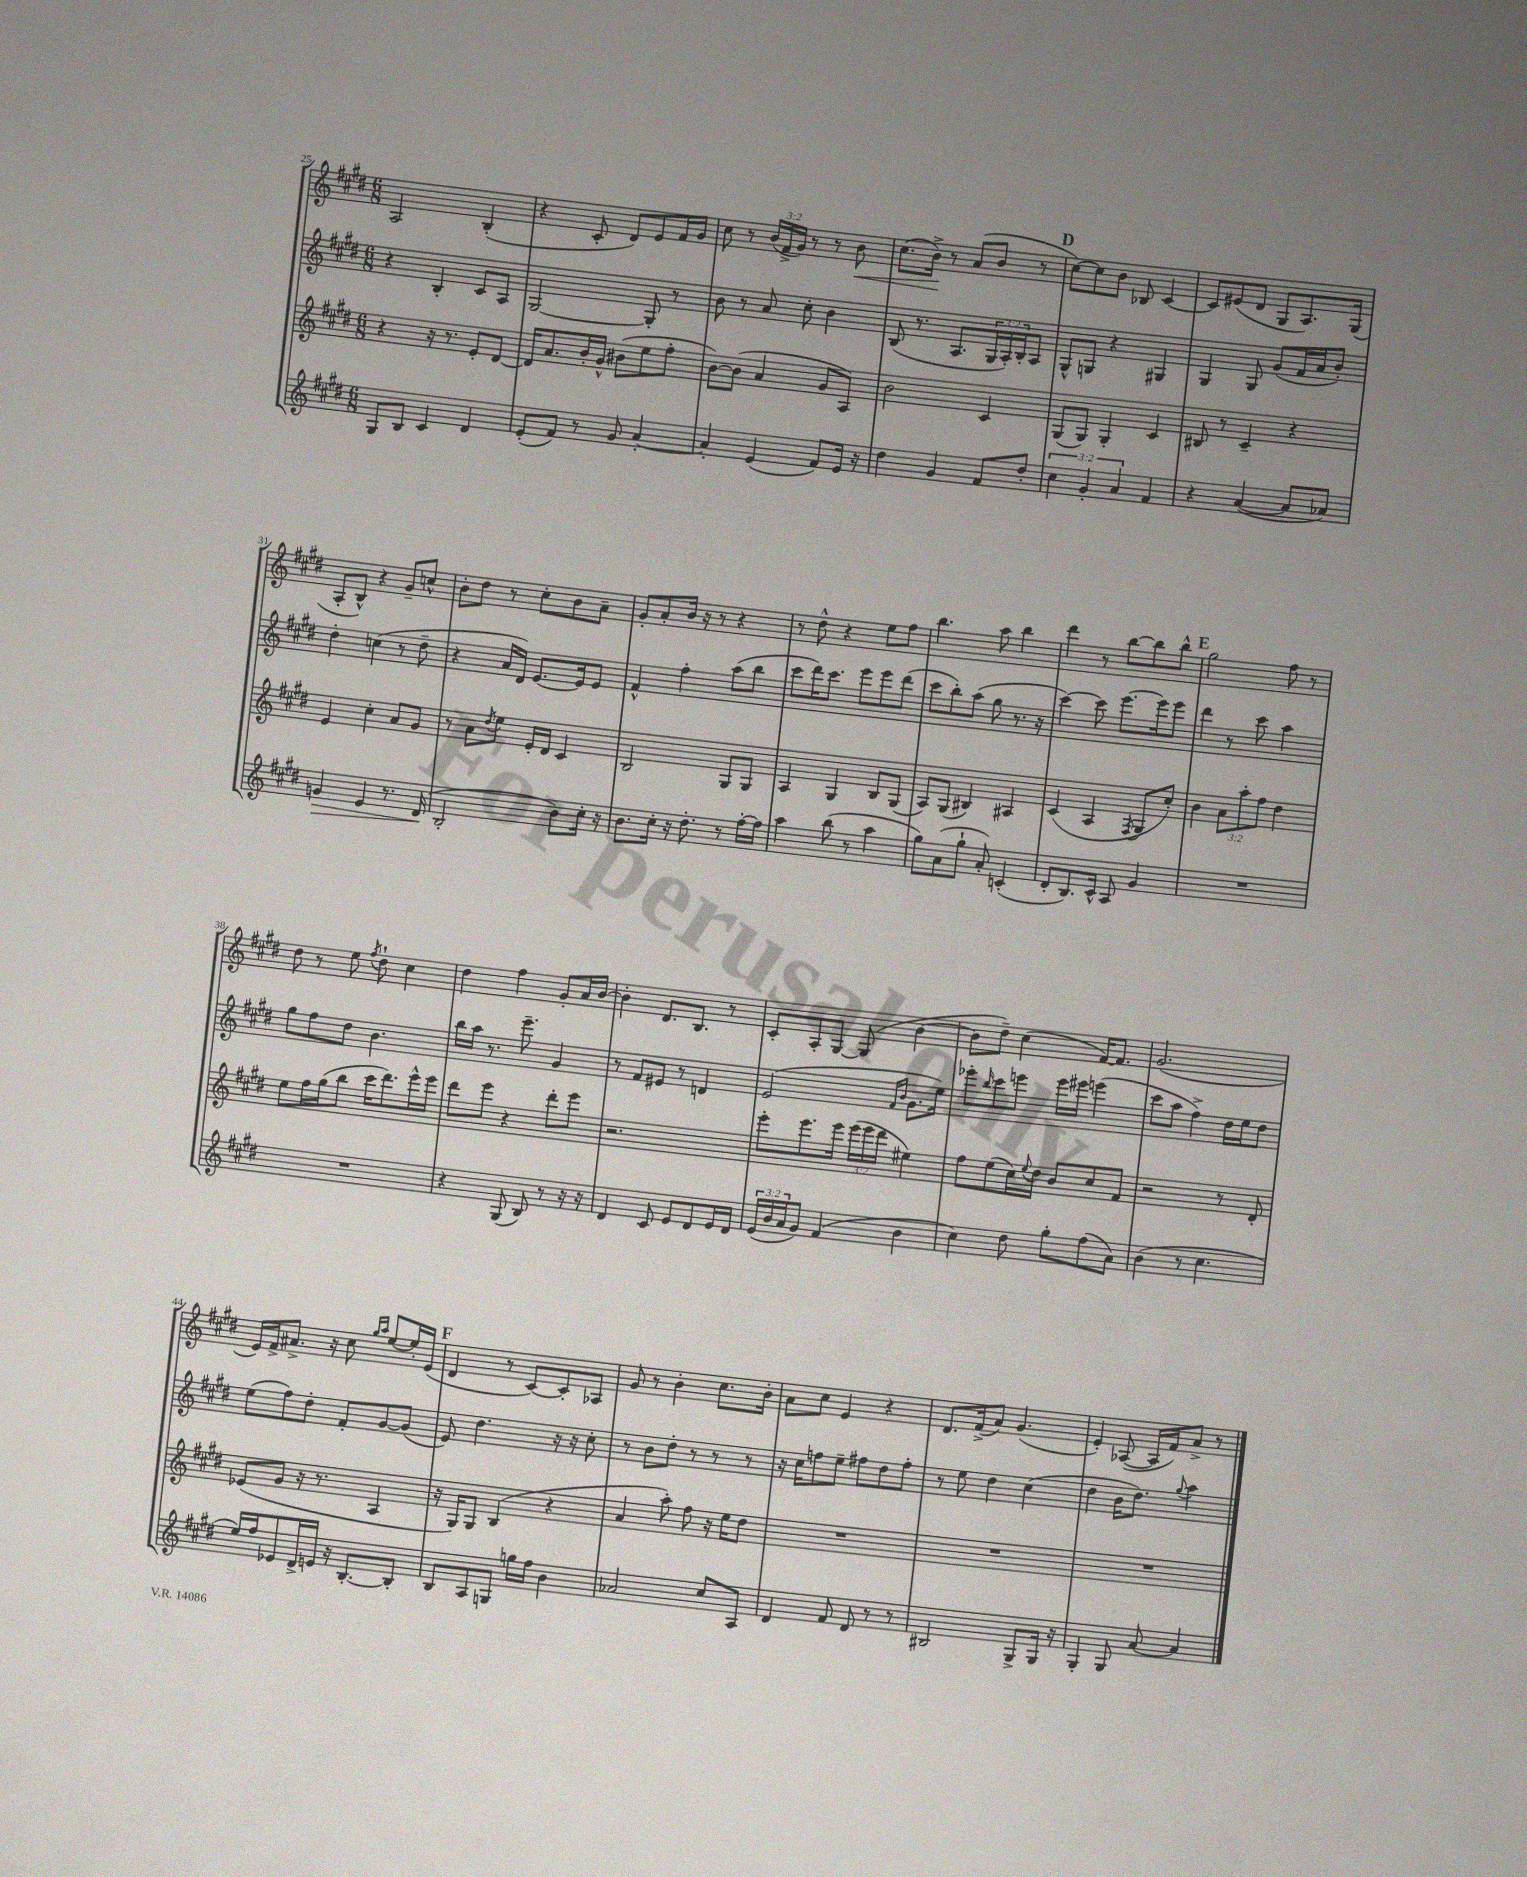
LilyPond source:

<<
\new StaffGroup <<
\new Staff = "s0" {
    \clef treble \key e \major \numericTimeSignature \time 6/8 \override Staff.TupletNumber.text = #tuplet-number::calc-fraction-text
    a2 b4-.( |
    r4 cis'8-. dis'8) e'8 fis'16 gis'16 |
    cis''8 r8 \tuplet 3/2 { b'16( fis'16-> gis'16) } r8 r8 b'8\< |
    cis''8.( b'16->\!) r8 a'8( b'8 r8 |
    \mark \markup { \bold "D" } cis''8~) cis''8 b'8 bes8 cis'4~ |
    cis'8 eis'8( dis'8 gis8 a8.) gis16( |
    a8-. b8-^) r4 gis'8-- c''8-^ |
    b'8-. dis''8 r8 cis''8-. b'8 a'8-- |
    gis'8-. a'8-. b'16 r16 r8 r4 |
    r8 dis''8-^ r4 e''8 fis''8 |
    b''4. a''8 b''4 |
    dis'''4 r8 b''8~ b''8 b''8-^ |
    \mark \markup { \bold "E" } gis''2 fis''8 r8 |
    dis''8 r8 e''8 \acciaccatura { fis''8 } dis''8-! cis''4 |
    dis''4 fis''4 gis'8-. a'16 b'16~ |
    b'4-. dis'8. b8. r8 |
    cis'8-. a8-. gis8~ gis8( b'4~ |
    b'8 dis''8--) cis''4( fis'16~) fis'8. |
    gis'2.( |
    e'16) fis'16-> ais'8.-> r16 cis''8 \grace { gis''16 a''16 } e''8~ e''16-. e'16( |
    \mark \markup { \bold "F" } dis'4 r8 cis'8~) cis'8-. aes8 |
    gis'8 r8 b'4-. cis''8. b'16-. |
    a'8 cis''8 e'4 r4 |
    dis'8. fis'16->( a'8) gis'4.( |
    e'4-.) aes8~( aes16 fis'16) a'8-> r8 \bar "|." |
}
\new Staff = "s1" {
    \clef treble \key e \major \numericTimeSignature \time 6/8 \override Staff.TupletNumber.text = #tuplet-number::calc-fraction-text
    r4 b4-. cis'8 a8 |
    gis2~ gis8-. r8 |
    b'8 r8 a'8 cis''8-. b'4 |
    b8( r8. a8. \tuplet 3/2 { gis16 a16-.) b16-. } a8 |
    \mark \markup { \bold "D" } gis8-^ g8 r4 gis4 |
    gis4 gis8 gis'8( fis'16 a'16 b'8-.) |
    dis''4-. c''4( r8 dis''8-- |
    r4 a'16 dis'16) e'8.~ e'16 e'8 |
    fis'4-^ fis''4-. a''8( b''8 |
    cis'''8 dis'''16) cis'''8. e'''8 e'''8 dis'''8( |
    cis'''8 b''8-.) a''8( gis''8 r8. r16 |
    cis'''4~) cis'''8 e'''8.~ e'''16 e'''8 |
    \mark \markup { \bold "E" } dis'''4 r8 cis'''8 a''4 |
    gis''8 fis''8 dis''8 b'4. |
    b''16 a''16 r8. e'''8.-- gis'4 |
    r8 fis'8 eis'8 r8 d'4 |
    e'2( \grace { fis'16 b'16 } gis'8. e''16) |
    ees'''8-. \grace { b''16 } cis'''8 e'''8 e'''16 eis'''16 e'''4( |
    cis'''8 a''8 fis''4->) dis''16 e''16 dis''8 |
    e''8( fis''8) dis''8-. fis'8-. gis'8~ gis'8( |
    \mark \markup { \bold "F" } e'8) dis''4. r16 r16 cis''8-. |
    r8 b'8 dis''8-. r8 r8 r8 |
    r16 cis''16 f''8 e''8-- fis''8 dis''8 fis''8-. |
    r8 e''8 dis''4 cis''4( |
    dis''4 b'16 dis''8.) \appoggiatura { gis''8 } a''4 \bar "|." |
}
\new Staff = "s2" {
    \clef treble \key e \major \numericTimeSignature \time 6/8 \override Staff.TupletNumber.text = #tuplet-number::calc-fraction-text
    r4 r16 r8. e'8-. dis'8~ |
    dis'16 a'8. b'16-. gis'16-^ bis'8( e''8 fis''8-. |
    b'8~) b'8( a'4 gis'8 a8) |
    b'2 cis'4 |
    \mark \markup { \bold "D" } gis8( gis8) gis4-. cis'4 |
    bis8 r8 cis'4-- r4 |
    e'4 cis''4-. a'8 gis'8 |
    r8 a'8 \acciaccatura { dis''8 } e''8 e'16-. dis'16 cis'4 |
    b2 gis8 gis8 |
    a4 gis4 b8 gis8( |
    a8) gis8( bis4) ais4 |
    cis'4( a4 \acciaccatura { fis8 } gis8 cis''8-.) |
    \mark \markup { \bold "E" } b'4 \tuplet 3/2 { a'8 a''8-. fis''8 } dis''4 |
    e''8 fis''16 gis''16( b''8 cis'''16 dis'''8.) e'''16-^ e'''16 |
    dis'''8 e'''8 r4 dis'''8-. e'''8 |
    r2. |
    e'''8-. e'''8. e'''16 \tuplet 3/2 { e'''16( e'''16 dis'''16 } eis''4) |
    fis''8 e''8( cis''16) \appoggiatura { e''8 } dis''16 b'8 cis''8 fis'8 |
    r2 r8 dis'8-. |
    ees'8( gis'8 r16 r8. a4 |
    \mark \markup { \bold "F" } r16 gis16) gis8 b4( r4 |
    a'4 a''8-.) fis''8 r16 e''16 dis''8 |
    R2. |
    R2. |
    R2. \bar "|." |
}
\new Staff = "s3" {
    \clef treble \key e \major \numericTimeSignature \time 6/8 \override Staff.TupletNumber.text = #tuplet-number::calc-fraction-text
    gis8 b8 cis'4 dis'4 |
    e'8-.( fis'8) r8 gis'8 a'4~-. |
    a'4-. e'4( fis'8) e'16 r16 |
    dis''4 gis'4 fis'8 dis''8-. |
    \mark \markup { \bold "D" } \tuplet 3/2 { cis''4 gis'4-. a'4 } fis'4 |
    r4 a'4~( a'8 aes'8) |
    g'4\> e'4 r8. dis'16\!( |
    b2-. b'8) cis''16-. r16 |
    b'8. cis''16-. r16 dis''8.-. r8 fis''16~-. fis''16 |
    a''4 b''8( r8 a''4 |
    gis''8) a'8( gis''8-! a'8-.) c'4-.( |
    dis'8-. b8.) cis'16-^ a8 gis'4 |
    \mark \markup { \bold "E" } R2. |
    R2. |
    r4 gis8( b8) r8 r16 r16 |
    dis'4 cis'8 e'8 dis'8 e'16 dis'16 |
    \tuplet 3/2 { e'16( b'16 a'16 } gis'8) fis'4( b'4 |
    cis''4) dis''8 gis''8-. fis''8( a'8) |
    b'4( r8 cis''4. |
    e''16) fis''16 ees'8 dis'16-> e'16 r16 b8.~-. b8-. |
    \mark \markup { \bold "F" } b8 a8 g8 g''16 fis''16 b'4 |
    aes'2 cis''8 a8 |
    dis'4 fis'8 dis'8 r8 r8 |
    bis2 gis8-> gis16 r16 |
    gis4-. gis8 a'8~ a'4 \bar "|." |
}
>>
>>
\layout { \context { \Score currentBarNumber = #25 } }
